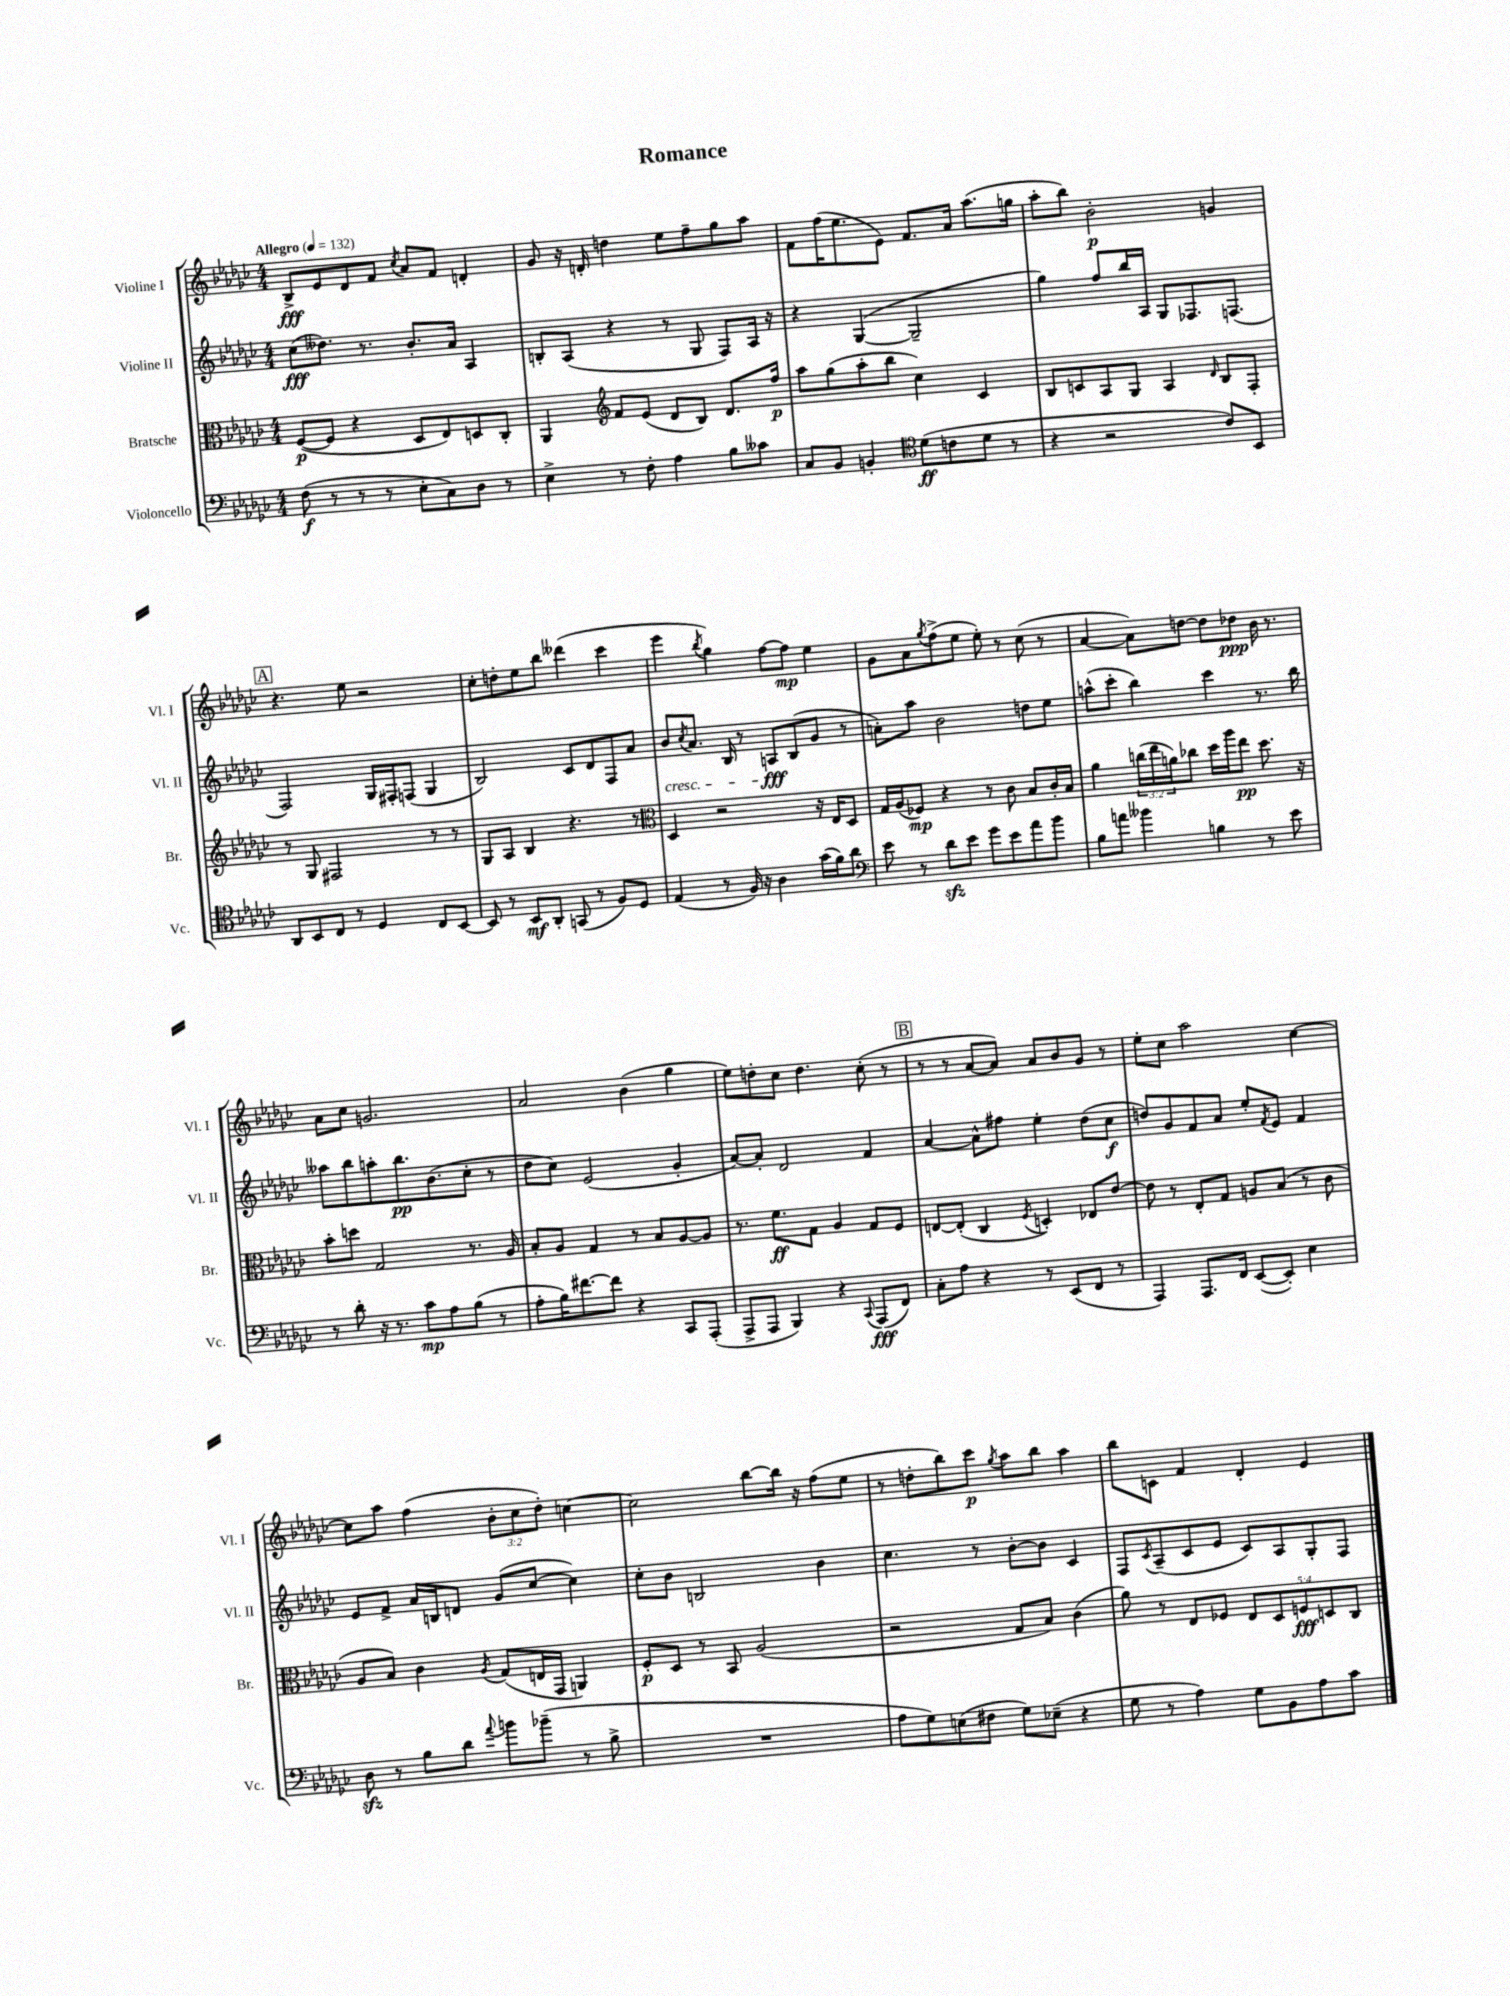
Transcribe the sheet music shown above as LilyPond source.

\header { title = "Romance" }
<<
\new StaffGroup <<
\new Staff = "s0" \with { instrumentName = "Violine I" shortInstrumentName = "Vl. I" } {
    \clef treble \key ges \major \numericTimeSignature \time 4/4 \override Staff.TupletNumber.text = #tuplet-number::calc-fraction-text \tempo "Allegro" 4 = 132
    bes8->\fff ees'8 des'8 f'8 \acciaccatura { ces''8 } aes'8 f'8 d'4-. |
    ges'8 r16 d'16-. d''4 ees''8 f''8-- ges''8 aes''8 |
    f'8 f''16( ees''8. ees'8) f'8. aes'16 aes''8.( g''16 |
    aes''8-. bes''8) bes'2-.\p g'4 |
    \mark \markup { \box "A" } r4. ees''8 r2 |
    ces''8-. d''8-. ees''8 bes''8 deses'''4( ces'''4 |
    ees'''4 \acciaccatura { bes''8 } ges''4) f''8~ f''8\mp ees''4 |
    ges'8 aes'8 \acciaccatura { ges''8 } f''8->( ees''8 ees''8-.) r8 ces''8( r8 |
    aes'4~ aes'8) d''8~ d''8 des''8\ppp bes'16 r8. |
    aes'8 ces''8 g'2. |
    aes'2 bes'4( ges''4 |
    ees''8) d''8-. ces''8 d''4. ces''8-.( r8 |
    \mark \markup { \box "B" } r8 r8 aes'8~ aes'8) aes'8 bes'8 ges'8 r8 |
    ees''8-. ces''8 aes''2 ces''4~ |
    ces''8 aes''8 f''4( \tuplet 3/2 { bes'8-. ces''8 des''8-.) } c''4~ |
    c''2 bes''8~ bes''16 r16 f''8( ees''8 |
    r8 d''8-. bes''8) ces'''8\p \acciaccatura { ges''8 } aes''8 bes''8 aes''4 |
    bes''8 c'8 f'4 des'4-. ees'4 \bar "|." |
}
\new Staff = "s1" \with { instrumentName = "Violine II" shortInstrumentName = "Vl. II" } {
    \clef treble \key ges \major \numericTimeSignature \time 4/4
    ces''8\fff( deses''8.) r8. bes'8.-. aes'16 aes4 |
    b8-. aes8( r4 r8 ges8 f8) aes16 r16 |
    r4 ges4~( ges2-- |
    ges''4) f''8 bes''16 aes16 ges8 fes8. f8.( |
    \mark \markup { \box "A" } f2) ges16 fis16-. f8( ges4 |
    bes2) ces'8 des'8 f8 aes'8 |
    bes'8\cresc \acciaccatura { ces''8 } aes'8. bes16 r8 a8\fff\! bes8( ges'8 r8 |
    a'8-.) aes''8 bes'2 d''8 ees''8 |
    a''8-^( ces'''8-. bes''4) ces'''4 r8. bes''16 |
    aeses''8 bes''8 a''8-. bes''8.\pp bes'8.( ces''8-. r8 |
    des''8 ces''8) ees'2( ges'4-. |
    aes'8~) aes'8-. des'2 f'4 |
    \mark \markup { \box "B" } aes'4~ aes'8-^ fis''8 ees''4-. des''8( ces''8\f |
    d''8) ges'8 f'8 aes'8 ees''8-. \acciaccatura { f'8 } ees'8 f'4 |
    ees'8 f'8-> aes'16 b16 d'8 ges'8( ces''8~ ces''4) |
    ces''8-. bes'8 b2 bes'4 |
    ces''4. r8 bes'8~-. bes'8 ces'4 |
    f8 \acciaccatura { ces'8 } aes8--( ces'8 ees'8 ces'8) aes8 ges8-. f8 \bar "|." |
}
\new Staff = "s2" \with { instrumentName = "Bratsche" shortInstrumentName = "Br." } {
    \clef alto \key ges \major \numericTimeSignature \time 4/4 \override Staff.TupletNumber.text = #tuplet-number::calc-fraction-text
    f8~\p( f8 r4 des8 ees8) d8 ces8-. |
    aes,4 \clef treble f'8 ees'8( des'8 bes8) des'8. f''16\p |
    aes''8 ges''8( aes''8-. bes''8 ces''4) ces'4 |
    bes8 c'8 aes8 ges8 aes4 \grace { des'16 } bes8 f8-. |
    \mark \markup { \box "A" } r8 ges8 fis2 r8 r8 |
    ges8 aes8 bes4 r4. r8 |
    \clef alto des4 r2 r16 ees16 des8 |
    ges16 aes16( fes8\mp) r4 r8 ces'8 bes8 ces'16-. bes16 |
    aes'4 \tuplet 3/2 { c''16( ees''16 a'16) } ces''8 des''16 aes''16 ees''8\pp des''8. r16 |
    bes'8-. d''8 ges2 r8. aes16 |
    bes8-. aes8 ges4 r8 bes8 aes8~ aes8 |
    r8. f'8.\ff ges8 aes4 ges8 f8 |
    \mark \markup { \box "B" } e8~ e8-.( ces4 \acciaccatura { f8 } d4-.) ees8 ees'8~ |
    ees'8 r8 ees8-. ges8 a8 bes8( r8 ces'8 |
    aes8 bes8) ces'4 \acciaccatura { aes8 } ges8( e16 ges,16 a,4) |
    f8-.\p des8 r8 bes,8 aes2( |
    r2 ges8 bes8) ces'4( |
    aes'8) r8 ees8 fes8 \tuplet 5/4 { ees8 des8 f8\fff d8 ces8 } \bar "|." |
}
\new Staff = "s3" \with { instrumentName = "Violoncello" shortInstrumentName = "Vc." } {
    \clef bass \key ges \major \numericTimeSignature \time 4/4
    f8\f( r8 r8 r8 ees8-. ces8) des8 r8 |
    ees4-> r8 f8-. aes4 bes8 ceses'8 |
    ces8 bes,8 b,4-. \clef tenor des'8\ff( c'8 des'8 r8 |
    r4 r2 ces'8) bes,8 |
    \mark \markup { \box "A" } aes,8 bes,8 ces8 r8 des4 ces8 bes,8~ |
    bes,8 r8 bes,8\mf aes,8-. g,8( r8 f8) des8 |
    ees4( r8 f16) r16 aes4 ges'16( f'16) aes'8 |
    \clef bass ees'8 r8 des'8\sfz ees'8 ges'8 ees'8 aes'8 bes'8 |
    bes8 a'8 beses'4 b4 r8 ees'8 |
    r8 des'8-. r16 r8. ces'8\mp aes8 bes8( r8 |
    aes8-. bes16) fis'8.~ fis'8 r4 ces,8 aes,,8-.( |
    aes,,8-> aes,,8 bes,,4) r4 \appoggiatura { ces,8 } aes,,8\fff( f,8) |
    \mark \markup { \box "B" } ces8-. aes8 r4 r8 ees,8( f,8 r8 |
    aes,,4) aes,,8. f,16 ees,8~( ees,8-.) ees4 |
    des8\sfz r8 bes8 des'8 \appoggiatura { aes'8 } b'8 bes'8--( r8 bes8-> |
    R1 |
    aes8 ges8) e8( fis8 ges8) ees8--( r4 |
    ges8 r8 aes4) ges8 bes,8 aes8 ces'8 \bar "|." |
}
>>
>>
\layout { \context { \Score \remove "Bar_number_engraver" } }
